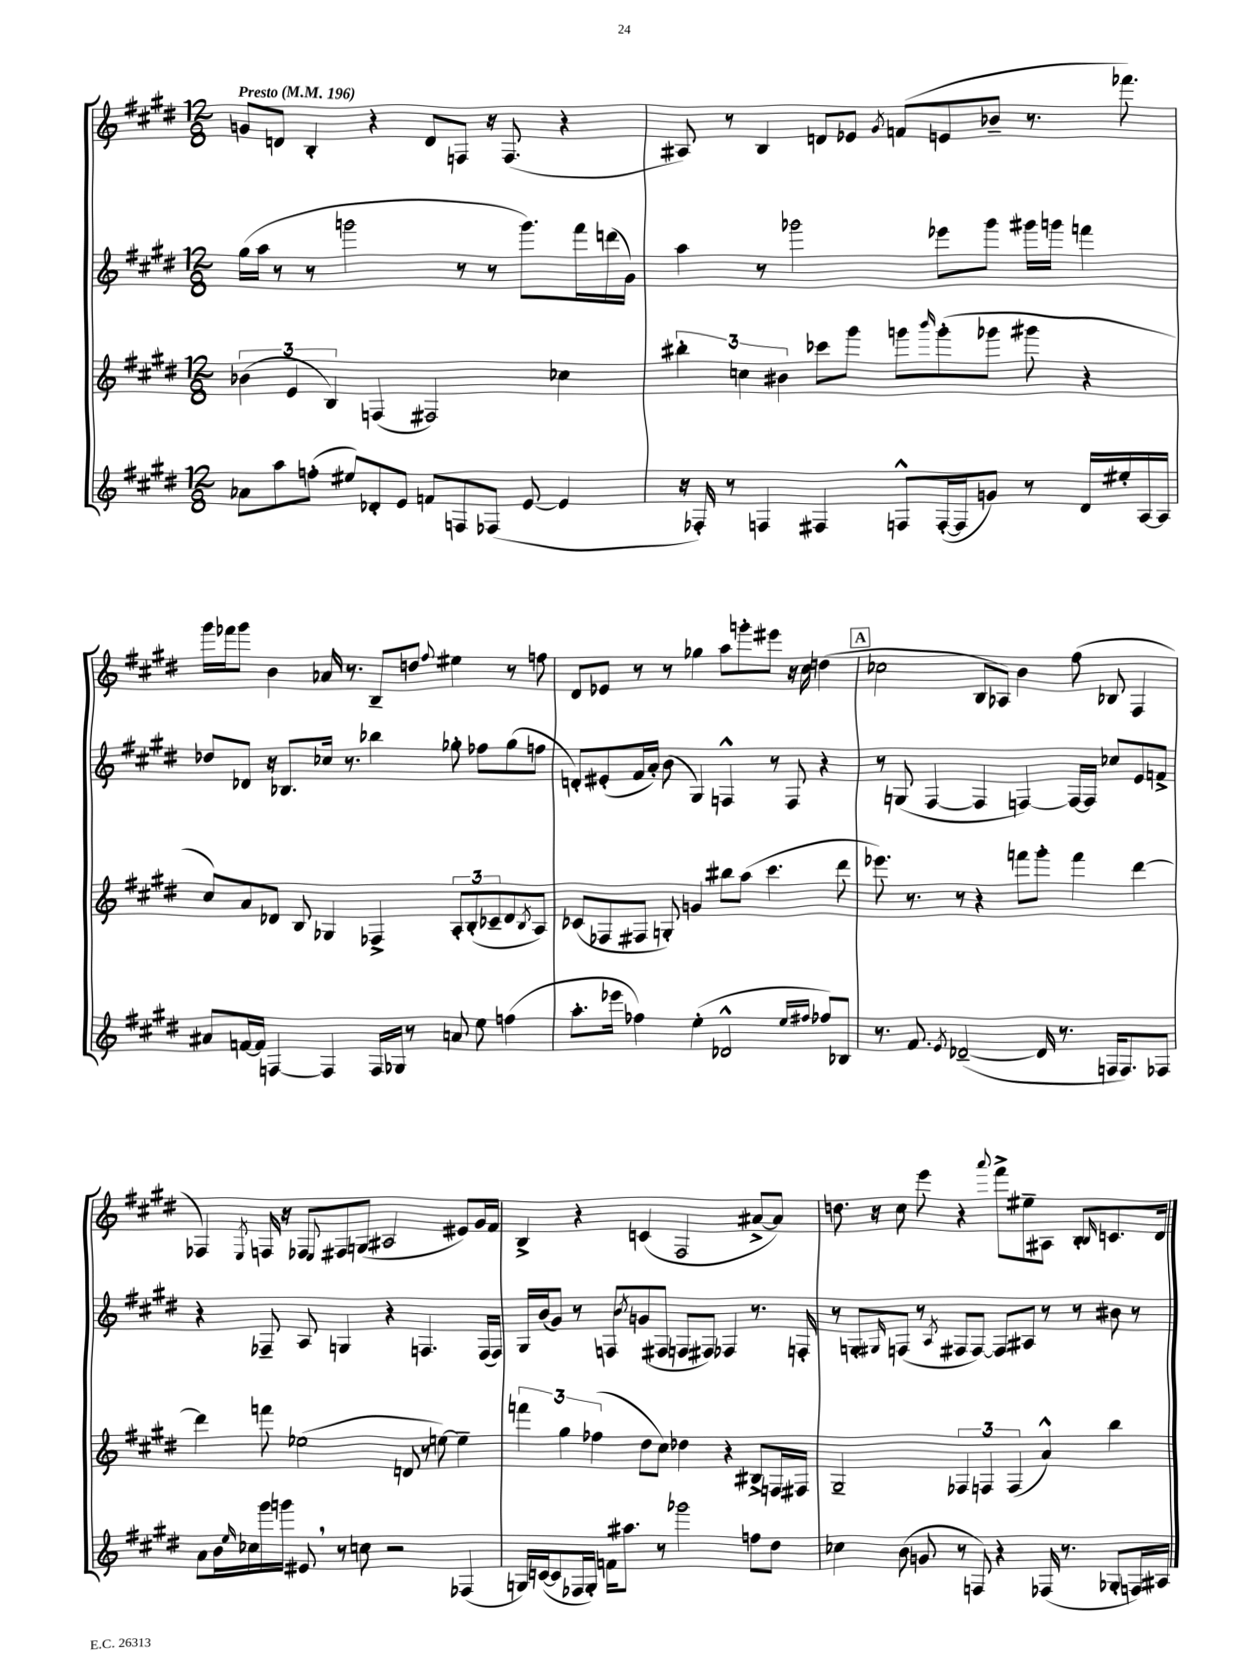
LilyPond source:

<<
\new StaffGroup <<
\new Staff = "s0" {
    \clef treble \key e \major \numericTimeSignature \time 12/8 \tempo "Presto" 4 = 196
    g'8 d'8 b4-. r4 d'8 f8 r16 f8.( r4 |
    ais8) r8 b4 d'8 ees'8 \acciaccatura { gis'8 } f'8( e'8 bes'8-- r8. fes'''8.) |
    gis'''16 fes'''16 gis'''8 b'4 aes'16 r8. b8-- d''8 \appoggiatura { fis''8 } eis''4 r8 f''8 |
    dis'8 ees'8 r8 r8 ges''4 a''8 g'''8-. eis'''8 r16 cis''16 d''4( |
    \mark \markup { \box "A" } ces''2 b8 aes8) b'4 fis''8( bes8 fis4 |
    fes4) \acciaccatura { e8 } f16 r16 fes8 \appoggiatura { e8 } fis8 g8( ais2 eis'8) gis'16 fis'16 |
    b4-> r4 c'4( fis2 ais'8~-> ais'8) |
    d''8. r16 cis''8 e'''8 r4 \appoggiatura { a'''8 } fis'''8-> eis''8-- ais8 b8-. \grace { b16 } c'8. dis'16 \bar "|." |
}
\new Staff = "s1" {
    \clef treble \key e \major \numericTimeSignature \time 12/8
    gis''16( a''16 r8 r8 g'''2 r8 r8 g'''8.) fis'''16 d'''16( gis'16) |
    a''4 r8 ges'''2 ees'''8 ges'''8 gis'''16 g'''16 f'''4 |
    des''8 des'8 r16 bes8. ces''16 r8. bes''4 ges''8-. fes''8 ges''8( f''8 |
    d'8-.) eis'8-.( fis'16 a'16-.) b'8( gis4) f4-^ r8 f8 r4 |
    \mark \markup { \box "A" } r8 g8( fis4~ fis4 f4~) f16~ f16 ces''8 e'8 f'8-> |
    r4 fes8-- a8 g4 r4 f4. f16( f16) |
    gis16 b'16( gis'8) r8 f8 \acciaccatura { b'8 } g'8( fis8 f8 fis8) fes4 r8. f16-. |
    r8 g8-. \grace { gis16 } f8( r8 \acciaccatura { a8 } fis8 fis8~) fis8 ais8 r8 r8 bis'8 r8 \bar "|." |
}
\new Staff = "s2" {
    \clef treble \key e \major \numericTimeSignature \time 12/8
    \tuplet 3/2 { bes'4( e'4 b4) } f4( fis2) ces''4 |
    \tuplet 3/2 { bis''4-. c''4 bis'4 } ces'''8 gis'''8 g'''8 \grace { b'''16 } g'''8-.( ges'''8 gis'''8 r4 |
    cis''8) a'8 des'8 b8 ges4 fes4-> \tuplet 3/2 { a8-. b8-.( ces'8-- } des'8 \acciaccatura { b8 } a8) |
    ces'8( fes8 fis8 g8-.) g'4 bis''8 a''8( cis'''4. dis'''8 |
    \mark \markup { \box "A" } ees'''8.) r8. r8 r4 f'''8 gis'''8-. f'''4 dis'''4~ |
    dis'''4 f'''8 ees''2( d'8 r8 e''8~) e''4-- |
    \tuplet 3/2 { f'''4 gis''4 fes''4( } dis''8 cis''8) des''4 r4 bis8-> f16 fis16 |
    gis2-- \tuplet 3/2 { fes4 f4 f4( } a'4-^) b''4 \bar "|." |
}
\new Staff = "s3" {
    \clef treble \key e \major \numericTimeSignature \time 12/8
    aes'8 a''8 f''8-.( eis''8) des'8-. e'8 f'8 f8 fes8( e'8~ e'4 |
    r16 fes16-.) r8 f4 fis4 f8-^ f16~-.( f16 g'8) r8 dis'16 eis''16-. a16~ a16 |
    ais'8 f'16~ f'16 f4~ f4 f16 ges16 r8 a'8 e''8 f''4( |
    a''8.-. ees'''16 fes''4) e''4-.( des'2-^ \grace { e''16 fis''16 } fes''8) bes8 |
    \mark \markup { \box "A" } r8. fis'8. \acciaccatura { e'8 } des'2~--( des'16 r8. f16 f8.) fes8 |
    a'8 b'16 \grace { e''16 } ces''16 gis'''16 g'''16 eis'8 \breathe r8 c''8 r2 fes4( |
    g16) c'16~( c'8 fes16 g16-.) f'16 ais''8. r8 ges'''2 f''8 dis''8 |
    ces''4 b'8( g'8 r8 f8) r4 fes16( r8. ges8-. f16) ais16 \bar "|." |
}
>>
>>
\layout { \context { \Score \remove "Bar_number_engraver" } }
